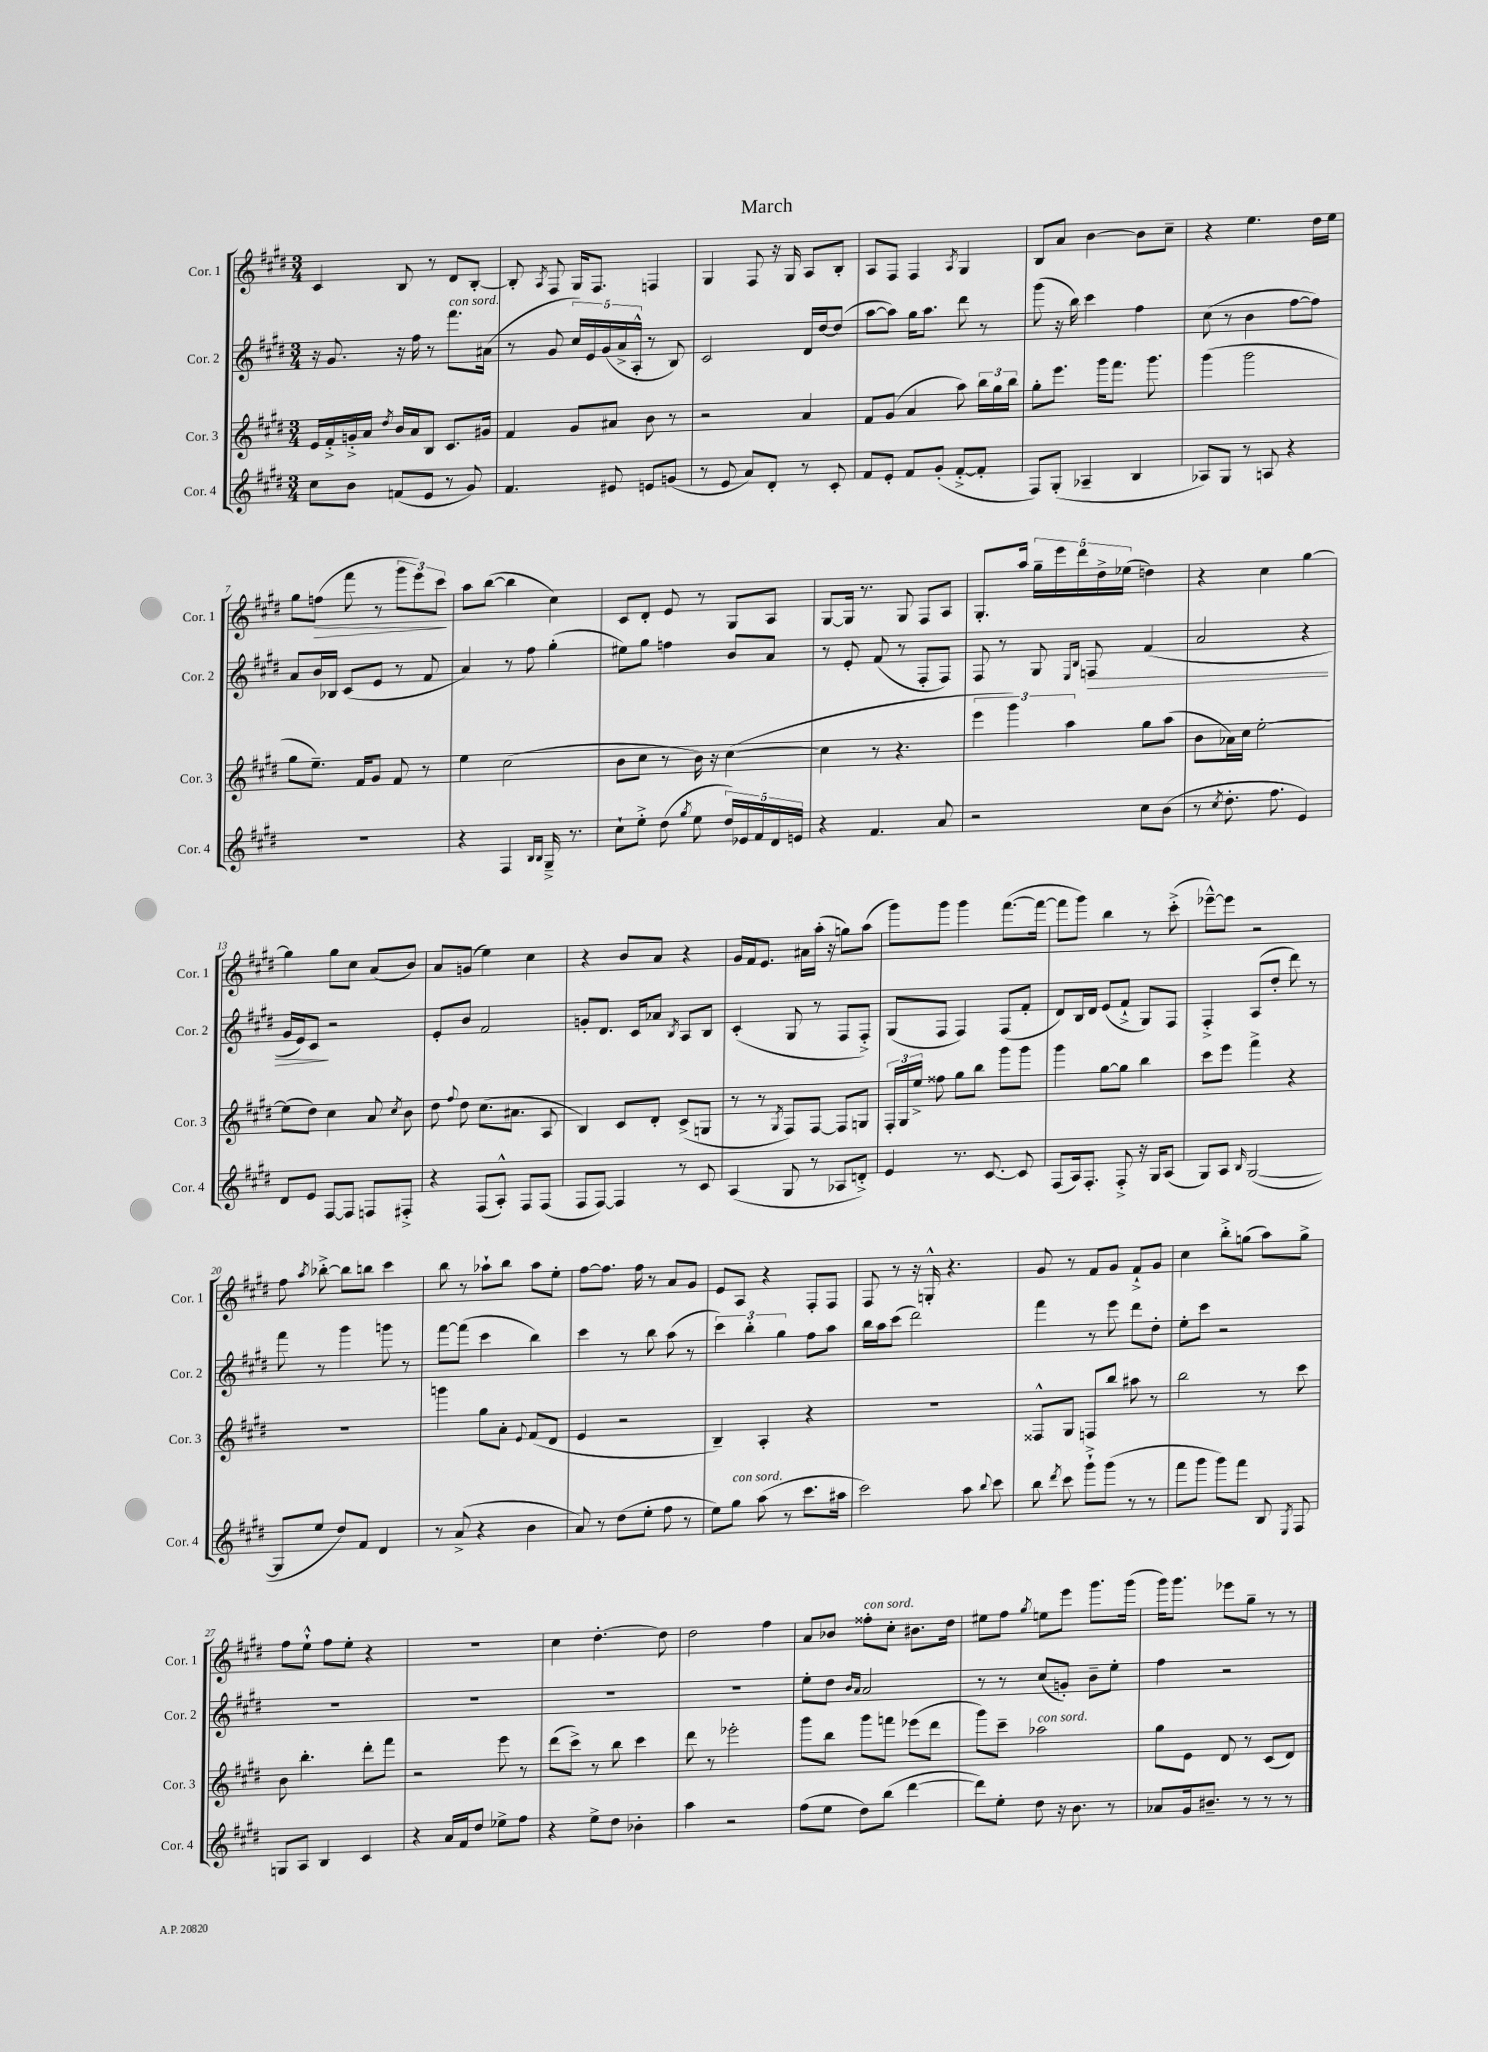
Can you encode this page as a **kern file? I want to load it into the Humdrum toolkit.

**kern	**kern	**kern	**dynam	**kern	**dynam
*part4	*part3	*part2	*part2	*part1	*part1
*staff4	*staff3	*staff2	*staff2	*staff1	*staff1
*I"Cor. 4	*I"Cor. 3	*I"Cor. 2	*	*I"Cor. 1	*
*I'Cor. 4	*I'Cor. 3	*I'Cor. 2	*	*I'Cor. 1	*
*clefG2	*clefG2	*clefG2	*	*clefG2	*
*k[f#c#g#d#]	*k[f#c#g#d#]	*k[f#c#g#d#]	*	*k[f#c#g#d#]	*
*M3/4	*M3/4	*M3/4	*	*M3/4	*
=1	=1	=1	=1	=1	=1
8cc#\L	16e/LL	16r	.	4c#/	.
.	16f#'^/	8.g#/	.	.	.
8b\J	16gn'^/	.	.	.	.
.	16a/JJ	.	.	.	.
.	8qdd#/	.	.	.	.
(8fn/L	16b/LL	16r	.	8B/	.
.	16a/J	16ff#\	.	.	.
8e/J	8B/J	8r	.	8r	.
!	!	!LO:TX:a:i:t=con sord.	!	!	!
8r	8.c#/L	8.fff#\L	.	8d#/L	.
8g#/)	.	.	.	[8B'/J	.
.	16g#X/Jk	(16a#X\Jk	.	.	.
=2	=2	=2	=2	=2	=2
4.f#/	4f#/	8r	.	8B'/]	.
.	.	.	.	8qA/	.
.	.	8g#/	.	8F#/	.
.	8g#/L	20cc#/LL)	.	16G#/KL	.
.	.	20e/	.	.	.
.	.	.	.	8.F#/J	.
.	.	(20g#/	.	.	.
8e#X/	8a#X/J	.	.	.	.
.	.	20a^/	.	.	.
.	.	20A'^^/JJ	.	.	.
8en/L	8b\	8r	.	4Fn/	.
(8gn/J	8r	8B/)	.	.	.
=3	=3	=3	=3	=3	=3
8r	2r	2c#/	.	4G#/	.
8e/	.	.	.	.	.
8a/L)	.	.	.	8F#/	.
8d#'/J	.	.	.	16r	.
.	.	.	.	16G#/	.
8r	4a/	16d#/LL	.	8A/L	.
.	.	[16dd#/J	.	.	.
8c#'/	.	(8dd#/J]	.	8B'/J	.
=4	=4	=4	=4	=4	=4
8f#/L	8f#/L	[8aa\L	.	8A/L	.
8e'/J	(8g#/J	8aa\J])	.	8F#/J	.
8f#/L	4a/	16gg#\KL	.	4F#/	.
.	.	8.aa\J	.	.	.
(8g#'/J	.	.	.	.	.
.	.	.	.	8qA/	.
[8f#'^/L	8aa\)	8ddd#\	.	4G#/	.
8f#'/J]	24bb\LL	8r	.	.	.
.	24gg#\	.	.	.	.
.	24bb\JJ	.	.	.	.
=5	=5	=5	=5	=5	=5
8F#/L)	8gg#'\L	(8ggg#\	.	8B/L	.
(8G#'/J	8.eee\J	16r	.	8a/J	.
.	.	16bb\)	.	.	.
4A-X~/	.	4ccc#\	.	[4b\	.
.	16ggg#\KL	.	.	.	.
.	8.fff#\J	.	.	.	.
4B/	.	4ff#\	.	8b\L]	.
.	8.ggg#\	.	.	.	.
.	.	.	.	8cc#~\J	.
=6	=6	=6	=6	=6	=6
8A-X/L)	(4ggg#\	(8cc#\	.	4r	.
8G#/J	.	8r	.	.	.
8r	2ggg#\	4b\	.	4.ee\	.
8An/	.	.	.	.	.
4r	.	[8ff#\L	.	.	.
.	.	8ff#\J])	.	16dd#\LL	.
.	.	.	.	16ee\JJ	.
!!LO:LB:g=z
=7	=7	=7	=7	=7	=7
2.r	8gg#\L	8a/L	.	8gg#\L	.
!	!	!	!	!	!LO:HP:b
.	8.ee~\J)	16b/L	.	(8ffn\J	>
.	.	16B-X/JJ	.	.	.
.	.	(8c#/L	.	8fff#\	.
.	16f#/KL	.	.	.	.
.	8g#/J	8e/J	.	8r	.
.	8f#/	8r	.	12ggg#\L	.
.	.	.	.	12eee\)	.
.	8r	8f#/	.	.	.
.	.	.	.	12ccc#\J	.
.	.	.	.	.	]
=8	=8	=8	=8	=8	=8
4r	4ee\	4a/)	.	8aa\L	.
.	.	.	.	([8bb\J	.
4F#/	(2cc#\	8r	.	4bb\]	.
.	.	8ff#\	.	.	.
16qqB/LL	.	.	.	.	.
16qqB/JJ	.	.	.	.	.
16G#~^/	.	(4gg#'\	.	4cc#\)	.
8.r	.	.	.	.	.
=9	=9	=9	=9	=9	=9
8cc#`\L	8b\L	8ee#X\L)	.	8c#/L	.
8ee'^\J	8cc#\J	8gg#\J	.	8d#'/J	.
(8dd#\	8r	4ffn\	.	8e/	.
8qgg#/	.	.	.	.	.
8ee\	16b\)	.	.	8r	.
.	16r	.	.	.	.
20dd#/LL)	([4cc#\	8b/L	.	8G#/L	.
20e-X/	.	.	.	.	.
20f#/	.	.	.	.	.
.	.	8a/J	.	8A/J	.
20d#/	.	.	.	.	.
20en/JJ	.	.	.	.	.
=10	=10	=10	=10	=10	=10
4r	4cc#\]	8r	.	[8G#/L	.
.	.	8e'/	.	16G#/Jk]	.
.	.	.	.	8.r	.
4.f#/	8r	(8f#/	.	.	.
.	4.r	8r	.	8G#/	.
.	.	8F#'/L	.	8F#/L	.
8a/	.	8F#/J)	.	8A/J	.
=11	=11	=11	=11	=11	=11
2r	6eee\	8F#/	.	8.G#'/L	.
.	.	8r	.	.	.
.	6ggg#\)	.	.	.	.
.	.	.	.	16aa/Jk	.
.	.	8G#/	.	20gg#~\LL	.
.	.	.	.	20eee\	.
.	6aa\	.	.	.	.
.	.	.	.	20ddd#\	.
.	.	16qqE/LL	.	.	.
.	.	16qqB/JJ	.	.	.
!	!	!	!LO:HP:b	!	!
.	.	8Fn/	>	.	.
.	.	.	.	20dd#^\	.
.	.	.	.	(20ee-X\JJ	.
8cc#\L	8gg#\L	(4f#/	.	4ddn\)	.
(8b\J	(8aa\J	.	.	.	.
=12	=12	=12	=12	=12	=12
8r	8b\L	2a/	.	4r	.
8qcc#/	.	.	.	.	.
8.dd#'\	16a-X\L)	.	.	.	.
.	16cc#\JJ	.	.	.	.
.	[2ee'\	.	.	4cc#\	.
8.ff#\	.	.	.	.	.
4e/)	.	4r	.	[4gg#\	.
!!LO:LB:g=z
=13	=13	=13	=13	=13	=13
8d#/L	(8ee\L]	16g#/LL	.	4gg#\]	.
.	.	16e/J)	.	.	.
8e/J	8dd#\J)	8c#/J	.	.	.
[8F#/L	4cc#\	2r	]	8gg#\L	.
8F#/J]	.	.	.	8cc#\J	.
8Fn/L	8a/	.	.	(8a/L	.
.	8qcc#/	.	.	.	.
8F#X'^/J	8b\	.	.	8b/J)	.
=14	=14	=14	=14	=14	=14
4r	8dd#\	8e'/L	.	8a/L	.
.	8qqff#/	.	.	.	.
.	8dd#\	8b/J	.	(8gn/J	.
(8F#/L	(8.cc#\L	2f#/	.	4ee\)	.
8A'^^/J)	.	.	.	.	.
.	8.a#X\J	.	.	.	.
8F#/L	.	.	.	4cc#\	.
(8F#/J	8A/	.	.	.	.
=15	=15	=15	=15	=15	=15
8F#/L	4B/)	8gn'/L	.	4r	.
[8F#/J)	.	8.d#/J	.	.	.
4F#/]	8c#/L	.	.	8b/L	.
.	.	16c#/KL	.	.	.
.	8d#'/J	8a-X/J	.	8a/J	.
.	.	8qB/	.	.	.
8r	(8c#^/L	8A/L	.	4r	.
8c#/	8Gn/J	8B/J	.	.	.
=16	=16	=16	=16	=16	=16
(4A/	8r	(4c#'/	.	16g#/LL	.
.	.	.	.	16f#/J	.
.	8r	.	.	8.e/J	.
.	8qG#/	.	.	.	.
8G#/	8F#/L)	8G#/	.	.	.
.	.	.	.	16a#X\LL	.
8r	[8F#/J	8r	.	(16aa'\JJ	.
.	.	.	.	16r	.
8A-X/L	8F#/L]	8F#/L	.	8ggn\L)	.
8dn'^/J)	8Gn/J	8F#'^/J)	.	(8aa\J	.
=17	=17	=17	=17	=17	=17
4e/	24F#'/LL	(8G#/L	.	8ggg#\L)	.
.	24G#/	.	.	.	.
.	24ee^/JJ	.	.	.	.
.	8ff##X\	8F#/J	.	8ggg#\J	.
8.r	8gg#\L	4F#/)	.	4ggg#\	.
.	8bb\J	.	.	.	.
[8.c#/	.	.	.	.	.
.	8ggg#\L	(8F#/L	.	([8.fff#\L	.
8c#/]	8ggg#\J	8f#'/J	.	.	.
.	.	.	.	16fff#\Jk_	.
=18	=18	=18	=18	=18	=18
(8F#/L	4ggg#\	8d#/L)	.	8fff#\L]	.
16A/k)	.	16B/L	.	8ggg#\J)	.
8.F#'/J	.	16d#/JJ	.	.	.
.	[8gg#\L	(8e/L	.	4bb\	.
8F#'^/	8gg#\J]	8f#`^/J	.	.	.
16r	4bb\	8G#/L)	.	8r	.
16G#/KL	.	.	.	.	.
(8A/J	.	8F#/J	.	(8ccc#'^\	.
=19	=19	=19	=19	=19	=19
8G#/L)	8ccc#\L	4F#'^/	.	[8eee-X~^^\L)	.
8A/J	8eee\J	.	.	8eee-\J]	.
16qqB/	.	.	.	.	.
([2G#/	4fff#^\	(8A/L	.	2r	.
.	.	8dd#'/J	.	.	.
.	4r	8ddd#\)	.	.	.
.	.	8r	.	.	.
!!LO:LB:g=z
=20	=20	=20	=20	=20	=20
8G#/L]	2.r	8fff#\	.	8ff#\	.
.	.	.	.	8qaa/	.
8ee/J	.	8r	.	[8bb-X'^\	.
8dd#/L)	.	4ggg#\	.	8bb-\L]	.
8f#/J	.	.	.	8bbn\J	.
4d#/	.	8gggn\	.	4ccc#\	.
.	.	8r	.	.	.
=21	=21	=21	=21	=21	=21
8r	4gggn\	[8fff#\L	.	8bb\	.
(8a^/	.	(8fff#\J]	.	8r	.
4r	8gg#\L	4ccc#\	.	8aa-X`\L	.
.	8a'\J	.	.	8bb\J	.
.	8qqe/	.	.	.	.
4b\	(8f#/L	4bb\)	.	8aa-\L	.
.	8d#/J	.	.	8ee'\J	.
=22	=22	=22	=22	=22	=22
8a/)	4e/	4ccc#\	.	[8ff#\L	.
8r	.	.	.	8.ff#\J]	.
(8dd#\L	2r	8r	.	.	.
.	.	.	.	16ff#\	.
8ee'\J	.	8bb\	.	8r	.
8ff#\	.	(8aa\	.	8a/L	.
8r	.	8r	.	8g#/J	.
=23	=23	=23	=23	=23	=23
8ee\L)	4B~/)	6ccc#\)	.	8e/L	.
!LO:TX:a:i:t=con sord.	!	!	!	!	!
8gg#\J	.	.	.	8A/J	.
.	.	6bb'\	.	.	.
(8aa\	4A'/	.	.	4r	.
.	.	6gg#\	.	.	.
8r	.	.	.	.	.
8.ccc#\L	4r	8ff#\L	.	8F#'/L	.
.	.	8aa\J	.	8F#/J	.
16aa#X\Jk	.	.	.	.	.
=24	=24	=24	=24	=24	=24
2ccc#\)	2.r	16bb\LL	.	8F#/	.
.	.	16aa\J	.	.	.
.	.	(8ccc#\J	.	8r	.
.	.	2ddd#\)	.	16r	.
.	.	.	.	16Gn'^^/	.
.	.	.	.	4.r	.
8aa\	.	.	.	.	.
8qqbb/	.	.	.	.	.
8ccc#\	.	.	.	.	.
=25	=25	=25	=25	=25	=25
8bb\	8F##X^^/L	4fff#\	.	8g#/	.
8qddd#/	.	.	.	.	.
8ccc#\	8G#/J	.	.	8r	.
8ggg#`^\L	8Fn/L	8r	.	8f#/L	.
(8ggg#\J	8bb/J	8eee\	.	8g#/J	.
8r	8aa#X\	8ddd#\L	.	8f#`^/L	.
8r	8r	8dd#'\J	.	8g#/J	.
=26	=26	=26	=26	=26	=26
8fff#\L	2bb\	8ee'\L	.	4cc#\	.
8ggg#\J	.	8ccc#\J	.	.	.
8ggg#\L)	.	2r	.	8bb'^\L	.
8fff#\J	.	.	.	(8ggn\J	.
8B/	8r	.	.	8aa\L)	.
8qE/	.	.	.	.	.
8F#/	8ccc#\	.	.	8gg^\J	.
!!LO:LB:g=z
=27	=27	=27	=27	=27	=27
8Gn/L	8b\	2.r	.	8ff#\L	.
8A/J	4.bb'\	.	.	8ee`^^\J	.
4B/	.	.	.	8ff#\L	.
.	.	.	.	8ee'\J	.
4c#/	8ddd#'\L	.	.	4r	.
.	8fff#\J	.	.	.	.
=28	=28	=28	=28	=28	=28
4r	2r	2.r	.	2.r	.
16a/LL	.	.	.	.	.
16f#/J	.	.	.	.	.
8dd#/J	.	.	.	.	.
8ee-X^\L	8eee\	.	.	.	.
8ff#\J	8r	.	.	.	.
=29	=29	=29	=29	=29	=29
4r	(8ddd#\L	2.r	.	4cc#\	.
.	8ccc#^\J)	.	.	.	.
8ee^\L	8r	.	.	[4.dd#'\	.
8dd#\J	8bb\	.	.	.	.
4b-X'\	4ccc#\	.	.	.	.
.	.	.	.	8dd#\]	.
=30	=30	=30	=30	=30	=30
4aa\	8ddd#\	2.r	.	2dd#\	.
.	8r	.	.	.	.
2r	2eee-X'\	.	.	.	.
.	.	.	.	4ff#\	.
=31	=31	=31	=31	=31	=31
(8ff#\L	8ggg#\L	8ee'\L	.	8a/L	.
8ee\J	8bb\J	8dd#\J	.	8b-X/J	.
.	.	16qqb/LL	.	.	.
.	.	16qqa/JJ	.	.	.
!	!	!	!	!LO:TX:a:i:t=con sord.	!
8dd#\L)	8ggg#\L	2a/	.	8ff##X'\L	.
(8bb\J	8fffn\J	.	.	8cc#'\J	.
[4ddd#\	(8eee-X\L	.	.	8.b#X\L	.
.	8ddd#\J	.	.	.	.
.	.	.	.	16dd#\Jk	.
=32	=32	=32	=32	=32	=32
8ddd#\L])	8ggg#\L)	8r	.	8ee#X\L	.
8ee'\J	8ccc#~\J	8r	.	8ff#\J	.
.	.	.	.	8qgg#/	.
!	!LO:TX:a:i:t=con sord.	!	!	!	!
8dd#\	2aa-X\	(8cc#/L	.	8een\L	.
16r	.	8gn'/J)	.	8eee\J	.
8.b\	.	.	.	.	.
.	.	8b~\L	.	8.ggg#\L	.
8r	.	8ee'\J	.	.	.
.	.	.	.	(16ggg#\Jk	.
=33	=33	=33	=33	=33	=33
8a-X/L	8gg#\L	4ff#\	.	16ggg#\KL)	.
.	.	.	.	8.ggg#\J	.
16g#/k	8e\J	.	.	.	.
8.b#X~/J	.	.	.	.	.
.	8d#/	2r	.	8eee-X\L	.
8r	8r	.	.	8gg#~\J	.
8r	(8c#/L	.	.	8r	.
8r	8d#/J)	.	.	8r	.
==	==	==	==	==	==
*-	*-	*-	*-	*-	*-
